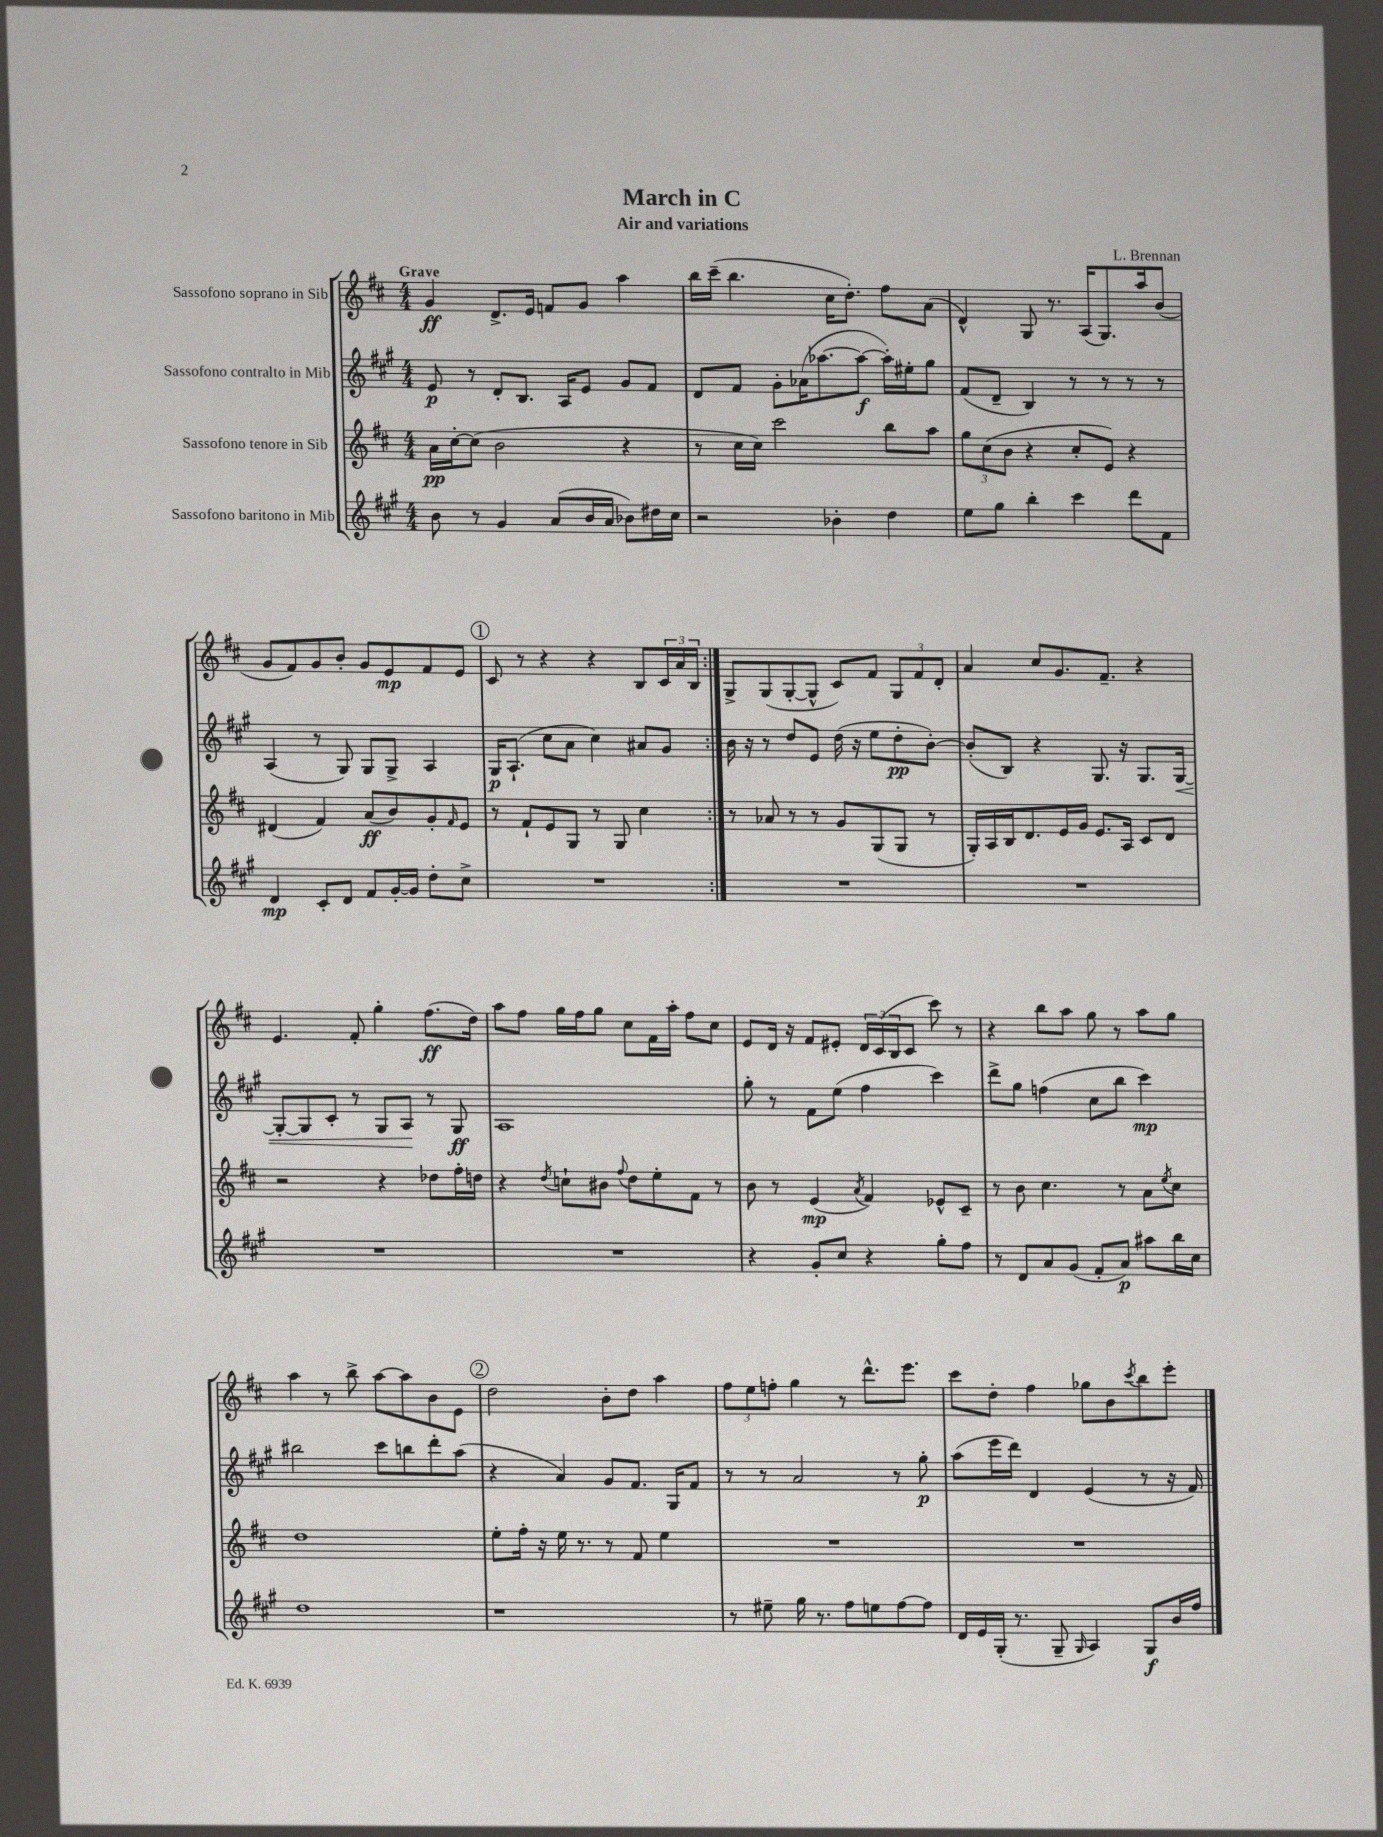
\header { title = "March in C" composer = "L. Brennan" subtitle = "Air and variations" }
<<
\new StaffGroup <<
\new Staff = "s0" \with { instrumentName = "Sassofono soprano in Sib" } {
    \clef treble \key d \major \numericTimeSignature \time 4/4 \tempo "Grave"
    \repeat volta 2 { g'4\ff d'8.-> e'16 f'8 g'8 a''4 |
    b''16 cis'''16--( b''4. cis''16 d''8.-.) fis''8 a'8( |
    d'4-^) g8 r8. a16( g8.) a''16 b'8( |
    g'8 fis'8) g'8 b'8-. g'8 e'8\mp fis'8 e'8 |
    \mark \markup { \circle "1" } cis'8 r8 r4 r4 b8 \tuplet 3/2 { cis'16 a'16 b16 } | }
    g8-> g8( g8~-. g8-^ cis'8) fis'8 \tuplet 3/2 { g8 fis'8 d'8-. } |
    a'4 cis''8 g'8. fis'8.-- r4 |
    e'4. fis'8-. g''4-. fis''8.\ff( d''16) |
    a''8 fis''8 g''16 fis''16 g''8 cis''8 fis'16 a''16-. fis''8 cis''8 |
    e'8 d'16 r16 fis'8 eis'8-. \tuplet 3/2 { d'16 cis'16( b16 } cis'8 cis'''8) r8 |
    r4 b''8 a''8 g''8 r8 a''8 g''8 |
    a''4 r8 b''8-> a''8~ a''8 b'8 e'8 |
    \mark \markup { \circle "2" } d''2 b'8-. d''8 a''4 |
    \tuplet 3/2 { fis''8 e''8 f''8-. } g''4 r8 d'''8.-^ e'''8. |
    cis'''8 d''8-. fis''4 ges''8 b'8 \acciaccatura { cis'''8 } b''8 e'''8-. \bar "|." |
}
\new Staff = "s1" \with { instrumentName = "Sassofono contralto in Mib" } {
    \clef treble \key a \major \numericTimeSignature \time 4/4
    \repeat volta 2 { e'8\p r8 d'8-. b8. a16 e'8 gis'8 fis'8 |
    d'8 fis'8 gis'8-. aes'16( aes''8.~ aes''8~\f aes''16-.) eis''16-. gis''8 |
    fis'8( d'8-- b4) r8 r8 r8 r8 |
    a4( r8 gis8) gis8 gis8-> a4 |
    \mark \markup { \circle "1" } gis16\p a8.-!( cis''8 a'8 cis''4) ais'8 gis'8 | }
    b'16 r16 r8 d''8 e'8 d''16( r16 e''8 d''8-.\pp b'8~-.) |
    b'8-.( b8) r4 gis8. r16 gis8. gis16~\< |
    gis8~-. gis8 cis'8-. r8 gis8 a8\! r8 gis8\ff |
    a1 |
    gis''8-. r8 fis'8 e''8( fis''4 cis'''4) |
    d'''8-> gis''8 f''4( cis''8 b''8 cis'''4\mp) |
    bis''2 cis'''8 b''8 d'''8-. a''8( |
    \mark \markup { \circle "2" } r4 a'4) gis'8 fis'8. gis16 fis'8 |
    r8 r8 a'2 r8 gis''8-.\p |
    a''8( e'''16 d'''16) d'4 e'4( r8 r16 fis'16) \bar "|." |
}
\new Staff = "s2" \with { instrumentName = "Sassofono tenore in Sib" } {
    \clef treble \key d \major \numericTimeSignature \time 4/4
    \repeat volta 2 { a'16\pp cis''16~-. cis''8( b'2 r4 |
    r8 cis''16 cis''16) cis'''2 b''8 a''8 |
    \tuplet 3/2 { g''8 cis''8( b'8 } r4 cis''8-. e'8) r4 |
    dis'4( fis'4) a'8\ff( b'8) g'8-. \grace { fis'16 } e'8 |
    \mark \markup { \circle "1" } r8 fis'8-! e'8 g8 r8 g8 cis''4 | }
    r8 aes'8 r8 r8 g'8 g8( g8 r8 |
    g16-.) a16 b16 d'8. e'16 g'16 e'8. a16 cis'8 d'8 |
    r2 r4 des''8 fis''16-. d''16 |
    r4 \acciaccatura { d''8 } c''8-! bis'8 \appoggiatura { fis''8 } d''8 e''8-. fis'8 r8 |
    b'8 r8 e'4\mp( \acciaccatura { a'8 } fis'4) ees'8-^ cis'8-- |
    r8 b'8 cis''4. r8 a'8 \acciaccatura { e''8 } cis''8 |
    d''1 |
    \mark \markup { \circle "2" } e''8-. fis''16-. r16 e''16 r8. r8 fis'8 e''4 |
    R1 |
    R1 \bar "|." |
}
\new Staff = "s3" \with { instrumentName = "Sassofono baritono in Mib" } {
    \clef treble \key a \major \numericTimeSignature \time 4/4
    \repeat volta 2 { b'8 r8 gis'4 a'8( b'16 a'16 bes'8) dis''16 cis''16 |
    r2 bes'4-. d''4 |
    e''8 gis''8 b''4-. cis'''4 d'''8 fis'8 |
    d'4\mp cis'8-. d'8 fis'8 gis'16~-. gis'16 d''8-. cis''8-> |
    \mark \markup { \circle "1" } R1 | }
    R1 |
    R1 |
    R1 |
    R1 |
    r4 gis'8-. cis''8 r4 gis''8-. fis''8 |
    r8 d'8 a'8 gis'8( fis'8-. a'8\p) ais''8 b''16 cis''16 |
    d''1 |
    \mark \markup { \circle "2" } r1 |
    r8 eis''8-- gis''16 r8. fis''8 e''8 fis''8~ fis''8 |
    d'16 e'16 gis16-.( r8. gis8-- \grace { gis16 } a4) gis8\f b'16 fis''16 \bar "|." |
}
>>
>>
\layout { \context { \Score \remove "Bar_number_engraver" } }
